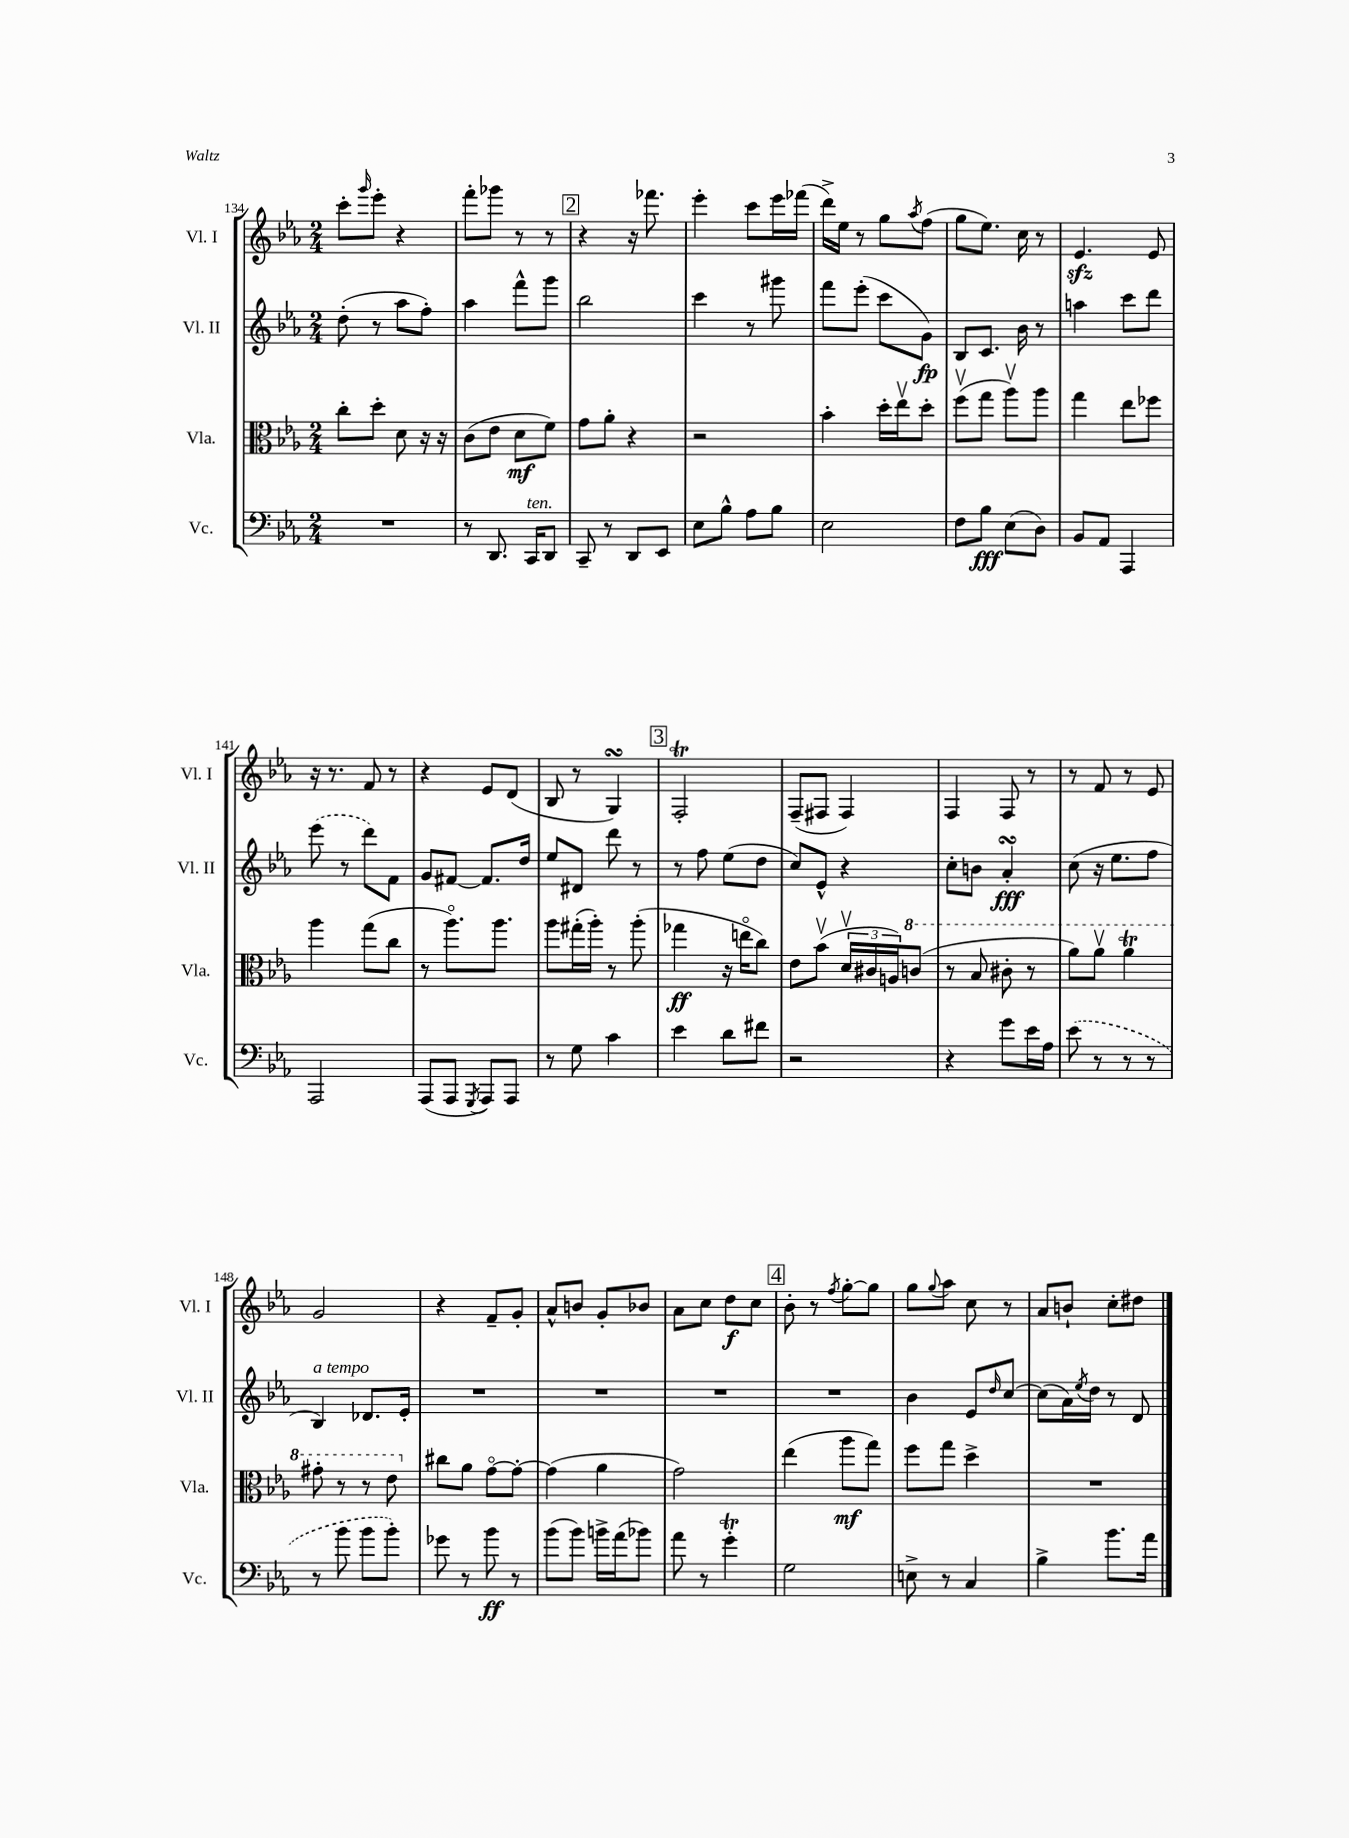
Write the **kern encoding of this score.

**kern	**kern	**kern	**kern
*staff4	*staff3	*staff2	*staff1
*clefF4	*clefC3	*clefG2	*clefG2
*k[b-e-a-]	*k[b-e-a-]	*k[b-e-a-]	*k[b-e-a-]
*M2/4	*M2/4	*M2/4	*M2/4
2r	8cc'\L	(8dd'\	8ccc'\L
.	.	.	16qqggg/
.	8dd'\J	8r	8eee-'\J
.	8d\	8aa-\L	4r
.	16r	8ff'\J)	.
.	16r	.	.
=	=	=	=
8r	(8c\L	4aa-\	8fff'\L
8.DD/	8e-\J	.	8ggg-\J
.	8d\L	8fff^^\L	8r
16CC/LK	.	.	.
8DD/J	8f\J)	8ggg\J	8r
=	=	=	=
8CC~/	8g\L	2bb-\	4r
8r	8a-'\J	.	.
8DD/L	4r	.	16r
.	.	.	8.fff-\
8EE-/J	.	.	.
=	=	=	=
8E-\L	2r	4ccc\	4eee-'\
8B-^^\J	.	.	.
8A-\L	.	8r	8ccc\L
8B-\J	.	8ggg#\	16eee-\L
.	.	.	(16fff-\JJ
=	=	=	=
2E-\	4b-'\	8fff\L	16ddd^\LL)
.	.	.	16ee-\JJ
.	.	(8eee-'\J	8r
.	16dd'\LL	8ccc\L	8gg\L
.	16ee-v\J	.	.
.	.	.	8qaa-/
.	8dd'\J	8g\J)	(8ff\J
=	=	=	=
8F\L	(8ffv\L	8B-/L	8gg\L
8B-\J	8gg\J	8.c/J	8.ee-\J)
(8E-\L	8aa-v\L)	.	.
.	.	16b-\	16cc\
8D\J)	8aa-\J	8r	8r
=	=	=	=
8BB-/L	4gg\	4aa\	4.e-/
8AA-/J	.	.	.
4AAA-/	8ee-\L	8ccc\L	.
.	8ff-\J	8ddd\J	8e-/
=	=	=	=
2AAA-/	4aa-\	(8eee-\	16r
.	.	.	8.r
.	.	8r	.
.	(8gg\L	8ddd\L)	8f/
.	8cc\J	8f\J	8r
=	=	=	=
(8AAA-/L	8r	8g/L	4r
8AAA-/J	8.aa-o\L)	[8f#/J	.
8qGGG/	.	.	.
8AAA-/L)	.	8.f#/]L	8e-/L
.	8.aa-\J	.	.
8AAA-/J	.	.	(8d/J
.	.	16dd/Jk	.
=	=	=	=
8r	8aa-\L	8ee-/L	8B-/
8G\	(16gg#'\L	8d#/J	8r
.	16aa-'\JJ)	.	.
4c\	8r	8ddd\	4G/)
.	(8aa-'\	8r	.
=	=	=	=
4e-\	4gg-\	8r	2F'/
.	.	8ff\	.
8d\L	16r	(8ee-\L	.
.	16eeo\LK	.	.
8f#\J	8cc\J)	8dd\J	.
=	=	=	=
2r	8e-\L	8cc/L)	(8F~/L
.	(8b-v\J	8e-^^/J	8F#/J
.	24dv/LL	4r	4F#/)
.	24c#/	.	.
.	24A/J)	.	.
.	(8cc/J	.	.
=	=	=	=
4r	8r	8cc'\L	4F/
.	8b-/	8b\J	.
8g\L	8cc#'\	4a-'/	8F/
16e-\L	8r	.	8r
16A-\JJ	.	.	.
=	=	=	=
(8e-\	8aa-\L)	(8cc\	8r
8r	8aa-v\J	16r	8f/
.	.	8.ee-\L	.
8r	4aa-\	.	8r
8r	.	8ff\J	8e-/
=	=	=	=
8r	8gg#'\	4B-/)	2g/
8b-\	8r	.	.
8b-\L	8r	8.d-/L	.
8b-'\J)	8ee-\	.	.
.	.	16e-'/Jk	.
=	=	=	=
8g-\	8cc#\L	2r	4r
8r	8a-\J	.	.
8b-\	[8go\L	.	8f~/L
8r	8g'\_J	.	8g'/J
=	=	=	=
(8b-\L	(4g\]	2r	8a-^^/L
8b-\J)	.	.	8b/J
16b^\LL	4a-\	.	8g'/L
(16a-\J	.	.	.
8b-\J)	.	.	8b-/J
=	=	=	=
8a-\	2g\)	2r	8a-\L
8r	.	.	8cc\J
4g'\	.	.	8dd\L
.	.	.	8cc\J
=	=	=	=
2G\	(4ee-\	2r	8b-'\
.	.	.	8r
.	.	.	8qff/
.	8aa-\L	.	[8gg'\L
.	8gg\J)	.	8gg\]J
=	=	=	=
8E^\	8ff\L	4b-\	8gg\L
.	.	.	8qqgg/
8r	8gg\J	.	8aa-\J
4C/	4dd^\	8e-/L	8cc\
.	.	16qqdd/	.
.	.	[8cc/J	8r
=	=	=	=
4B-^\	2r	(8cc\]L	8a-/L
.	.	16a-\L)	8b`/J
.	.	8qee-/	.
.	.	16dd\JJ	.
8.b-\L	.	8r	8cc'\L
.	.	8d/	8dd#\J
16a-\Jk	.	.	.
==	==	==	==
*-	*-	*-	*-
